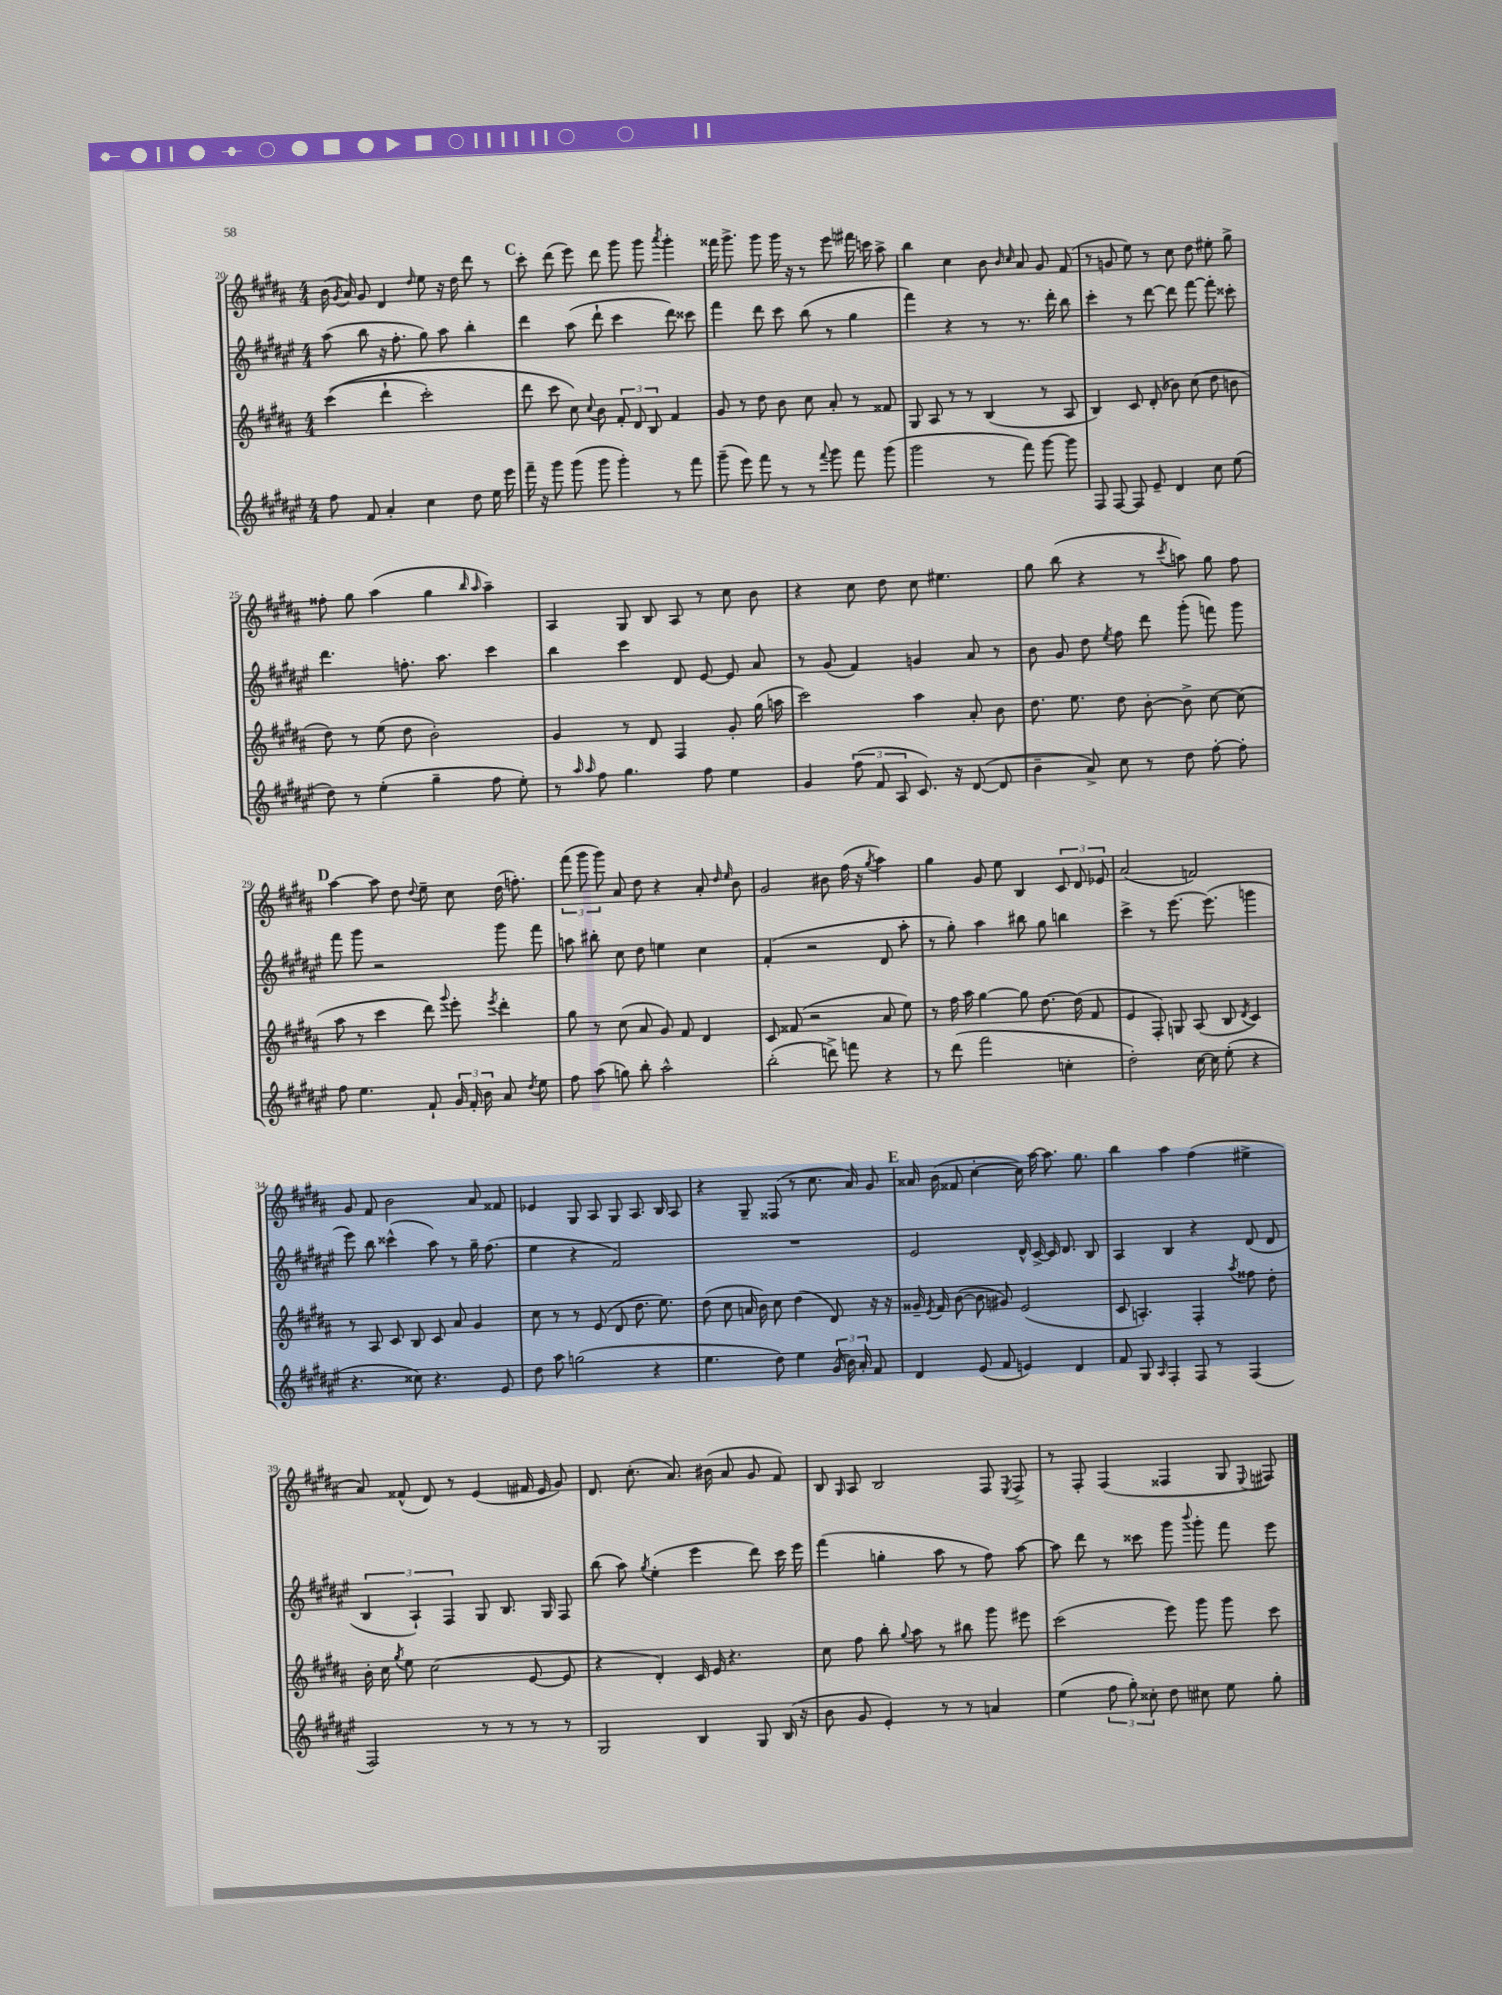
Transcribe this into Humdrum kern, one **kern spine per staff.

**kern	**kern	**kern	**kern
*part4	*part3	*part2	*part1
*staff4	*staff3	*staff2	*staff1
*clefG2	*clefG2	*clefG2	*clefG2
*k[f#c#g#d#a#e#]	*k[f#c#g#d#a#]	*k[f#c#g#d#a#e#]	*k[f#c#g#d#a#]
*M4/4	*M4/4	*M4/4	*M4/4
=20	=20	=20	=20
8ff#\	((4ccc#\	(8aa#\	(16b\
.	.	.	8qg#/
.	.	.	16a#/)
8f#/	.	8bb\	8g#/
4a#'/	4ddd#`\	16r	4d#/
.	.	8.ff#'\	.
.	.	.	16qqdd#/
4cc#\	2ccc#'\)	8gg#\)	8ee\
.	.	8aa#\	16r
.	.	.	16dd#\
8dd#\	.	4bb'\	8ddd#\
16ee#\	.	.	8r
16eee#\	.	.	.
!!LO:REH:place=s1:t=C
=21	=21	=21	=21
16fff#~\	8ddd#\	4ddd#\	8ccc#'\
16r	.	.	.
8ggg#\	8ccc#\	.	(8ddd#\
(8ggg#\	8cc#\)	(8aa#\	8eee\)
.	8qqcc#/	.	.
8ggg#\	8b\	8ddd#`\	8ddd#\
4ggg#'\)	12f#'/	4ccc#\	8ggg#\
.	12d#/	.	.
.	.	.	8ggg#\
.	12B/	.	.
.	.	.	8qaaa#/
8r	4f#/	8ddd#\)	4ggg#'\
8fff#\	.	8ccc##X\	.
=22	=22	=22	=22
(8ggg#~\	8g#/	4fff#\	16fff##X\
.	.	.	8.ggg#^\
8eee#\)	8r	.	.
8fff#\	8dd#\	8ddd#\	8ggg#\
8r	8b\	8ccc#\	16ggg#\
.	.	.	16r
8r	8cc#\	(8bb\	8r
8qqfff#/	.	.	.
8ggg#\	8a#'/	8r	8eee\
8fff#\	8r	4gg#\	16fff#X\
.	.	.	16cccn\
(8ggg#\	8f##X/	.	8aa#^\
=23	=23	=23	=23
2ggg#\	8G#/	4fff#\)	4bb\
.	8A#/	.	.
.	8r	4r	4cc#\
.	8r	.	.
8r	(4B/	8r	8b\
.	.	.	16qqb/
.	.	.	16qqcc#/
8fff#\)	.	8.r	8a#/
[8ggg#\	8r	.	8g#/
.	.	16ddd#'\	.
8ggg#\]	8A#/	8bb\	(8f#/
=24	=24	=24	=24
8F#/	4B/)	4ccc#'\	8r
[8F#/	.	.	8gn/
8F#/]	8c#/	8r	8ee\)
8e#~/	(8d#'/	[8ddd#\	8r
4d#/	8b-X\)	8ddd#\]	8cc#\
.	(8cc#\	[8fff#\	8dd#\
8cc#\	8dd#\	8fff#'\]	8ee#X'\
(8ee#\	8bn\	8ccc##X'\	8gg#^\
!!LO:LB:g=z
=25	=25	=25	=25
8dd#\)	8dd#\)	4.ddd#\	8ff##X'\
8r	8r	.	8gg#\
(4ee#'\	(8ee\	.	(4aa#\
.	8dd#\	8.ffn'\	.
4gg#~\	2b'\)	.	4gg#\
.	.	8.aa#\	.
.	.	.	16qqbb/
.	.	.	16qqaa#/
8ff#\	.	4ccc#\	4aa#~\)
8ee#'\)	.	.	.
=26	=26	=26	=26
8r	4g#/	4bb\	4A#/
16qqaa#/	.	.	.
16qqaa#/	.	.	.
8ff#\	.	.	.
4.gg#\	8r	4ccc#\	8G#/
.	8d#/	.	8B/
.	4F#/	8d#/	8A#/
8ff#\	.	[8e#/	8r
4ee#\	8g#'/	8e#/]	8cc#\
.	(16gg#\	8a#/	8b\
.	16aan\	.	.
=27	=27	=27	=27
4g#/	2ccc#\)	8r	4r
.	.	(8g#/	.
(12ff#\	.	4f#/)	8cc#\
12f#/	.	.	.
.	.	.	8dd#\
12A#/	.	.	.
8.c#/)	4aa#\	4gn/	8cc#\
.	.	.	4.ee#X\
16r	.	.	.
([8d#/	8a#'/	8a#/	.
8d#/]	8b\	8r	.
=28	=28	=28	=28
4b~\	8.dd#\	8b\	8gg#\
.	.	8g#/	(8bb\
.	8.ee\	.	.
8a#^/)	.	8dd#\	4r
.	.	8qee#/	.
8cc#\	8dd#\	8ff#\	.
8r	[8b'\	8ddd#\	8r
.	.	.	8qccc#/
8dd#\	8b^\]	(8ggg#'\	8aan\)
[8ff#'\	[8cc#\	8fffn\)	8gg#\
8ff#'\]	(8cc#\]	8ggg#\	8ff#\
!!LO:LB:g=z
!!LO:REH:place=s1:t=D
=29	=29	=29	=29
8ff#\	8aa#\	8fff#\	[4aa#\
4.ee#\	8r	8ggg#\	.
.	4ccc#\	2r	8aa#\]
.	.	.	8dd#\
.	.	.	8qqdd#/
8f#`/	8ddd#\)	.	8ee~\
.	8qqggg#/	.	.
24g#/	8eee'\	.	8cc#\
24f#'/	.	.	.
24b\	.	.	.
.	8qeee/	.	.
8a#/	4ddd#'\	8ggg#\	(16dd#\
.	.	.	8.ffn'\)
8qdd#/	.	.	.
8ee#\	.	8fff#\	.
=30	=30	=30	=30
8ff#\	8gg#\	8aan\	(12fff#\
.	.	.	12ggg#\
(8aa#\	8r	8bb#X'\	.
.	.	.	12ggg#\)
8ggn\)	(8cc#\	8cc#\	8a#/
8bb'\	8a#/	8dd#\	8dd#\
2aa#^^\	8g#/)	4een\	4r
.	8f#/	.	.
.	4d#/	4cc#\	8a#'/
.	.	.	16qqdd#/
.	.	.	16qqee/
.	.	.	8b\
=31	=31	=31	=31
(2bb'\	8c#/	(4f#'/	2g#/
.	(8f##X/	.	.
.	2r	2r	.
8dddn^\)	.	.	8b#X\
8fffn\	.	.	(16ff#\
.	.	.	16r
.	.	.	8qgg#/
4r	8a#/	8d#/	4aa#\)
.	8ee\)	8aa#'\	.
=32	=32	=32	=32
8r	8r	8r	4gg#\
(8ddd#\	16ff#\	8gg#'\)	.
.	16aa#\	.	.
2fff#\	[4gg#\	4aa#\	8g#/
.	.	.	8ee\
.	8gg#\]	8bb#X\	4B/
.	[8.dd#\	8gg#\	.
4ccn'\	.	4bbn\	12c#/
.	(16dd#\]	.	.
.	.	.	12d#/
.	8f#/	.	.
.	.	.	12e-X/
=33	=33	=33	=33
2dd#'\)	4e/	4ccc#^\	(2a#/
.	8F#'/)	8r	.
.	8Gn/	[8.eee#\	.
[16cc#\	(8A#/	.	2fn/)
16cc#\]	.	(8.eee#\]	.
(8ee#'\	8B/	.	.
.	8qd#/	.	.
4r	4c#/)	4gggn\	.
!!LO:LB:g=z
=34	=34	=34	=34
4.r	8r	8eee#\)	8g#/
.	8A#/	8bb\	8f#/
.	8c#/	(4ccc##X^^\	2b\
8cc##X\)	8B/	.	.
4.r	8c#/	8aa#\)	.
.	8a#/	8r	.
.	4g#/	16gg#~\	8a#/
.	.	(8.ff#\	.
8e#/	.	.	8f##X/
=35	=35	=35	=35
8dd#\	8cc#\	4ee#\	4e-X/
8aa#\	8r	.	.
(2ggn\	8r	4r	8G#/
.	(8e/	.	8A#/
.	8d#/	2f#/)	8G#/
.	8.dd#\	.	8.A#/
4r	.	.	.
.	8.ee\)	.	16B/
.	.	.	8A#/
=36	=36	=36	=36
4.ee#\	(8dd#\	1r	4r
.	8cc#\	.	.
.	16an/	.	8G#~/
.	16b\)	.	.
8dd#\)	8cc#\	.	(8F##X/
4ee#\	(4dd#\	.	8r
.	.	.	8.cc#\
(24g#/	8d#/)	.	.
24b\)	.	.	.
.	.	.	16a#/)
24a#'/	.	.	.
8f#/	16r	.	8g#/
.	16r	.	.
!!LO:REH:place=s1:t=E
=37	=37	=37	=37
4d#/	16g##X~/	2e#/	16a##X/
.	8qe/	.	.
.	16f#/	.	(16b\
.	([8b\	.	8f##X/
(8e#/	8b\]	.	[4cc#'\
8f#/	8g#X/)	.	.
4en/)	(2e/	16d#^^/	16cc#\])
.	.	[16c#^/	[16aa#\
.	.	16c#/]	8.aa#\]
.	.	8.d#/	.
4d#/	.	.	.
.	.	.	8.gg#\
.	.	8B/	.
=38	=38	=38	=38
8f#/	8c#/	4A#/	4bb\
8G#/	4.An'/)	.	.
16qqA#/	.	.	.
4F#'/	.	4B/	4aa#\
8F#/	4F#'/	4r	(4ff#\
8r	.	.	.
.	8qaa#/	.	.
(4F#/	8ff##X\	(8d#/	4ee#X^\
.	8dd#'\	8d#/	.
!!LO:LB:g=z
=39	=39	=39	=39
2F#/)	16b'\	6B/	8a#/)
.	16cc#\	.	.
.	8qgg#/	.	.
.	8ee\	.	(8f##X^^/
.	.	6A#`/)	.
.	(2cc#\	.	8d#/)
.	.	6F#/	.
.	.	.	8r
8r	.	8G#/	(4e/
8r	.	8.B/	.
8r	[8e/	.	16f#X/
.	.	16G#/	16e/
8r	8e/]	8F#/	8g#/)
=40	=40	=40	=40
2G#/	4r	(8bb\	8.d#/
.	.	8aa#\)	.
.	.	.	(8.cc#'\
.	.	8qgg#/	.
.	4d#'/)	(4ee#'\	.
.	.	.	8.a#/)
4B/	16c#/	4eee#\	.
.	16e/	.	(16b#X\
.	4.r	.	8a#/
8G#/	.	8ddd#\)	8g#/
(16B/	.	16ccc#\	8f#/)
16r	.	16eee#\	.
=41	=41	=41	=41
8b\	8cc#\	(4fff#\	8B/
.	.	.	16qqG#/
8g#/	8ff#\	.	8A#/
4e#'/)	8bb'\	4ggn'\	2B/
.	8qqgg#/	.	.
.	8aa#\	.	.
8r	8r	8aa#\	.
8r	8bb#X\	8r	.
4an/	8ggg#\	8ff#\)	8F#/
.	.	.	8qE/
.	8eee#X\	[8aa#\	8F#^/
=42	=42	=42	=42
(4ee#\	(2ccc#\	8aa#\]	8r
.	.	8ddd#\	8F#'/
12ff#\	.	8r	(4F#/
12gg#'\)	.	.	.
.	.	8ccc##X\	.
12cc##X'\	.	.	.
8dd#\	8eee\)	8ggg#\	4F##X/
.	.	8qqbbb/	.
8cc#X\	8ggg#\	8ggg#'\	.
8ee#\	8ggg#\	8fff#\	8G#/
.	.	.	8qqE/
8gg#'\	8ccc#\	8eee#\	8F#X/)
==	==	==	==
*-	*-	*-	*-
